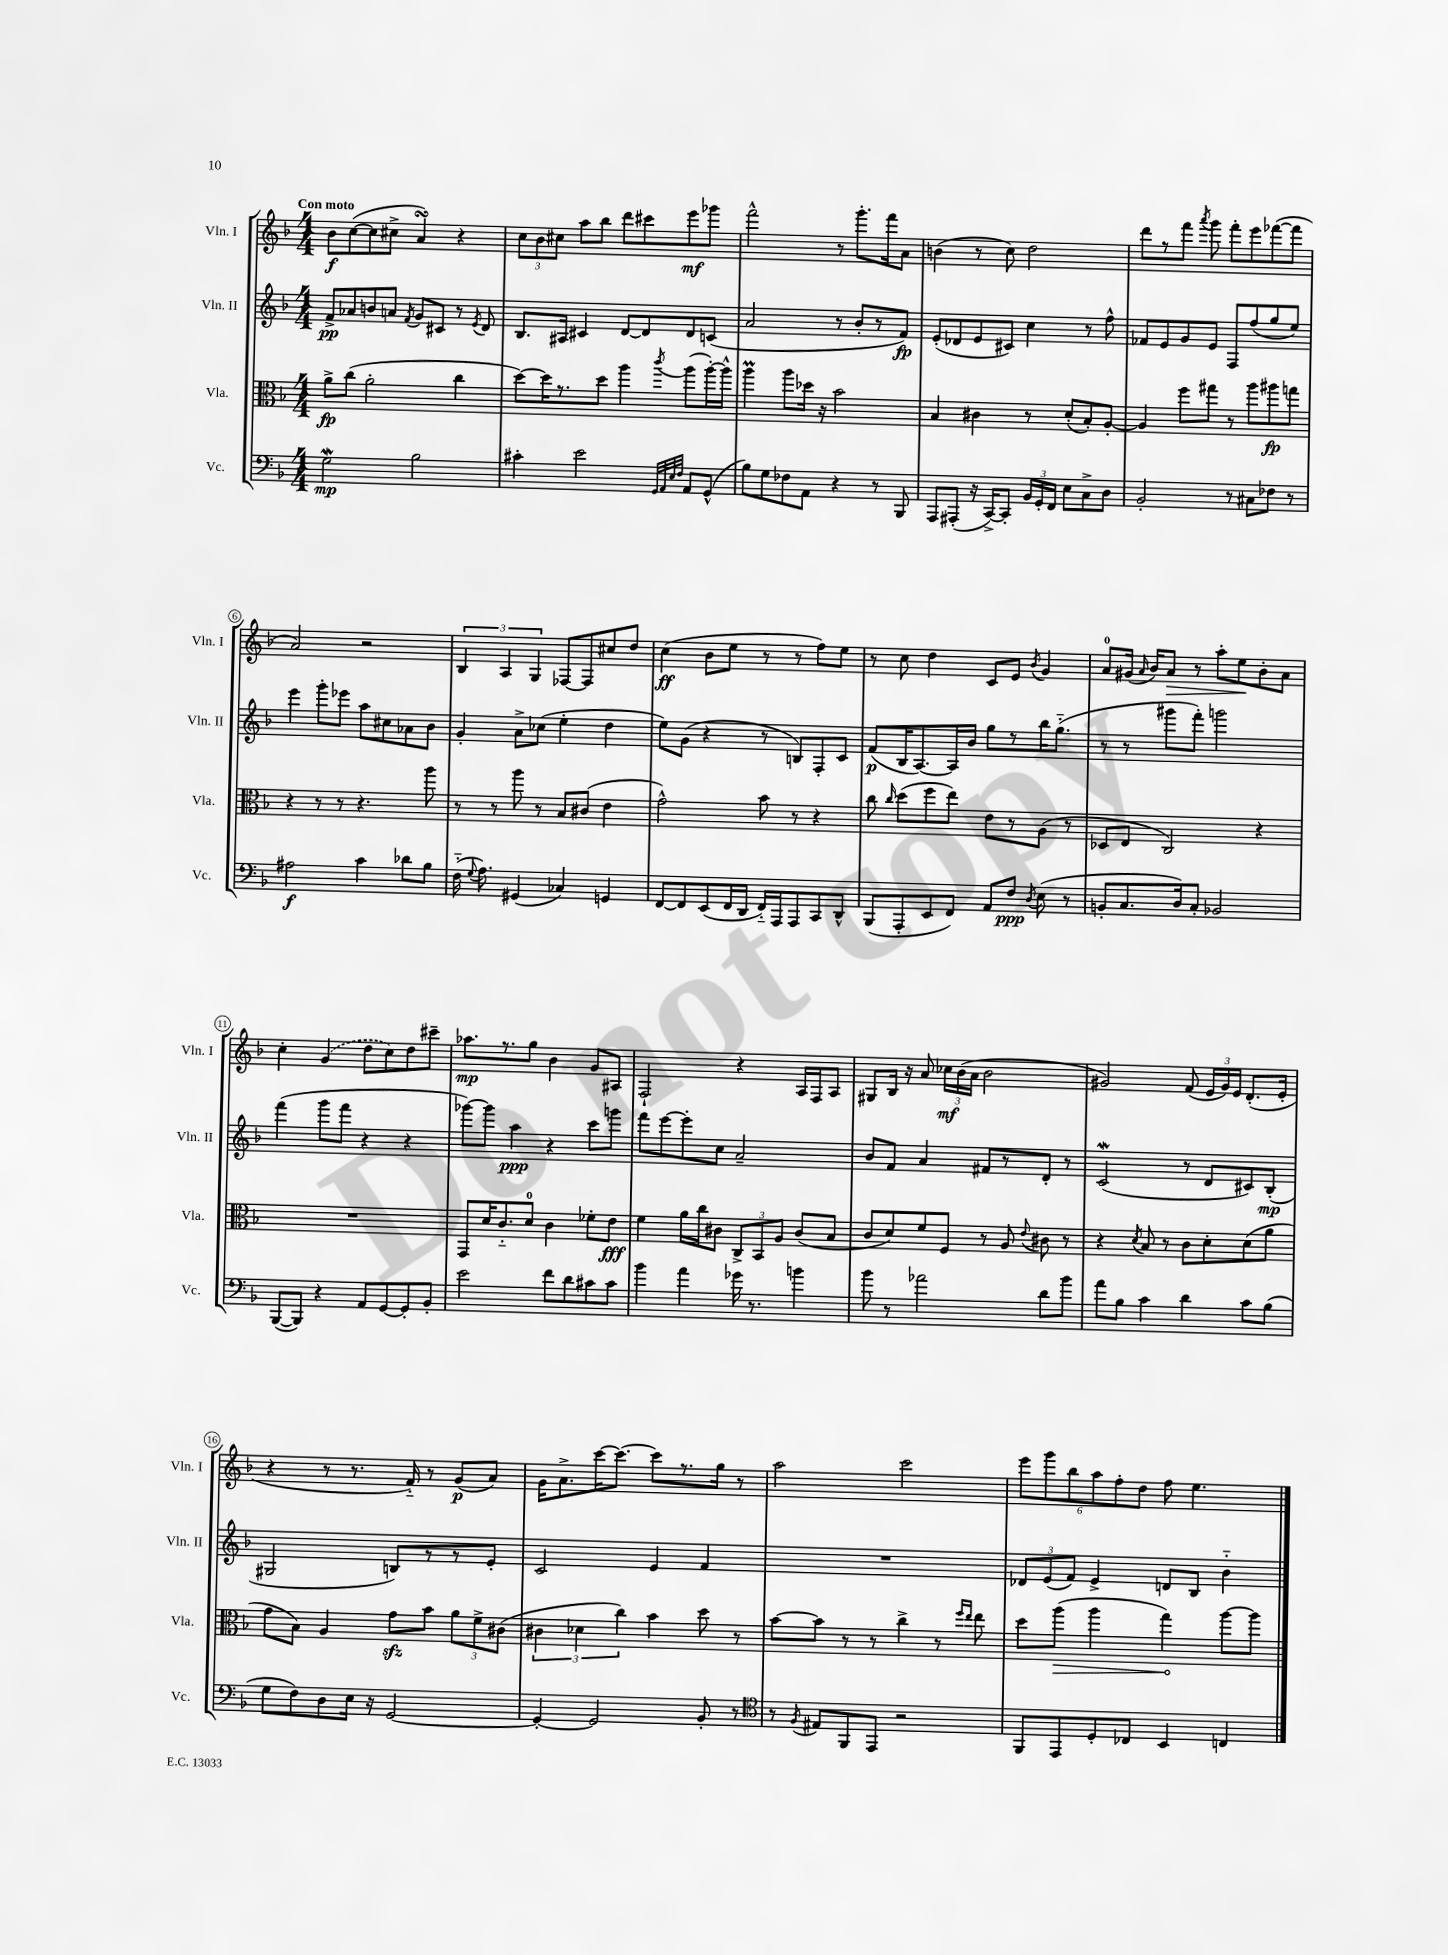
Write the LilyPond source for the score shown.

<<
\new StaffGroup <<
\new Staff = "s0" \with { instrumentName = "Vln. I" shortInstrumentName = "Vln. I" } {
    \clef treble \key f \major \numericTimeSignature \time 4/4 \tempo "Con moto"
    \autoBeamOff bes'8[\f c''8~( c''8 cis''8]-> a'4\turn) r4 |
    \tuplet 3/2 { c''8[ bes'8 cis''8] } a''8[ bes''8] d'''8[ cis'''8 e'''8\mf ges'''8] |
    f'''2-^ r8 g'''8.[-. f'''16 a'8] |
    b'4( r8 c''8) d''2 |
    d'''8[ r8 f'''8] \acciaccatura { a'''8 } g'''8 f'''8[-. e'''8 fes'''8~( fes'''8] |
    a'2) r2 |
    \tuplet 3/2 { bes4 a4 g4 } fes8[~ fes8 cis''8 d''8] |
    c''4\ff( bes'8[ e''8] r8 r8 f''8[) e''8] |
    r8 c''8 d''4 c'8[ e'8] \acciaccatura { bes'8 } g'4 |
    a'8[-0 gis'16]( \grace { a'16 } bes'16[) a'8]\> r8 a''8[-. e''8\! bes'8-. a'8] |
    c''4-. \once \slurDashed g'4( d''8[ c''8) d''8 cis'''8]-- |
    aes''8.[\mp r8. g''8] bes'4 g'8[ ais8] |
    f2-! r4 a16[ f16 a8] |
    gis8[ bes16] r16 a'8 \tuplet 3/2 { ces''16[\mf bes'16( a'16] } bes'2 |
    gis'2) f'8( \tuplet 3/2 { e'16[ gis'16) e'16] } d'8.[-.( e'16]-. |
    r4 r8 r8. f'16-_) r8 g'8[\p( a'8]) |
    g'16[ a'8.-> c'''16~ c'''8.]~ c'''8[ r8. g''16] r8 |
    a''2 c'''2 |
    \tuplet 6/4 { e'''8[ g'''8 bes''8 a''8 f''8-. d''8] } f''8 e''4. \bar "|." |
}
\new Staff = "s1" \with { instrumentName = "Vln. II" shortInstrumentName = "Vln. II" } {
    \clef treble \key f \major \numericTimeSignature \time 4/4
    \autoBeamOff f'8[->\pp aes'8 b'8 a'8] \acciaccatura { f'8 } g'8[ cis'8] r8 \acciaccatura { e'8 } d'8 |
    bes8.[ ais16] cis'4 d'8[~ d'8 d'8 c'8]( |
    a'2 r8 bes'8[-. r8 f'8]\fp) |
    e'8[-.( des'8 e'8 cis'8]) c''4 r8 f''8-^ |
    fes'8[ e'8 g'8 e'8] f8[ f''8( g''8 e''8]) |
    e'''4 g'''8[-. ees'''8] a''8[ cis''8 aes'8 bes'8] |
    g'4-. a'8[-> ces''8]( e''4-. d''4 |
    e''8[) g'8]( r4 r8 b8[) f8-. c'8] |
    f'8[\p( bes16 a8.~) a16 bes'16] g''8[ r8 bes''16 g''8.]-_( |
    r8 r8 gis'''8[ f'''8]-.) g'''2 |
    f'''4( g'''8[ f'''8] r4 r4 |
    ges'''8[~) ges'''8] a''4\ppp r4 c'''8[ g'''8] |
    f'''8[ e'''8~ e'''8-. c''8] a'2-- |
    bes'8[ f'8] a'4 fis'8[ r8 d'8]-. r8 |
    c'2\mordent( r8 d'8[ cis'8) bes8]-.\mp( |
    gis2 b8[) r8 r8 e'8]-. |
    c'2 e'4 f'4 |
    R1 |
    \tuplet 3/2 { des'8[ e'8( f'8]) } e'4-> d'8[ bes8] bes'4-_ \bar "|." |
}
\new Staff = "s2" \with { instrumentName = "Vla." shortInstrumentName = "Vla." } {
    \clef alto \key f \major \numericTimeSignature \time 4/4
    \autoBeamOff a'8[->\fp c''8]( a'2-. c''4 |
    d''8[~) d''16 r8. d''8] a''4 \acciaccatura { c'''8 } a''8[( a''16~-.) a''16]-^ |
    a''4\prall a''8[ des''16] r16 bes'2 |
    bes4 cis'4 r8 d'8[-.( bes8-.) a8]~-. |
    a4 f''8[ gis''8] r8 a''8[ ais''8\fp g''8] |
    r4 r8 r8 r4. a''8 |
    r8 r8 a''8 r8 bes8[ cis'8]( e'4 |
    g'2-^) bes'8 r8 r4 |
    c''8 \grace { c''16 } d''8[( f''8 e''8]) e'8[ r8 a8]( r8 |
    des8[ e8] c2) r4 |
    R1 |
    g,8[ d'16 c'8.-_ d'8]-0 c'4 fes'8[-. e'8]\fff |
    f'4 a'16[ c''16 cis'8] \tuplet 3/2 { c8[-> bes,8 a8] } cis'8[( bes8] |
    c'8[ d'8) f'8 f8] r8 a8 \appoggiatura { e'8 } cis'8 r8 |
    r4 \acciaccatura { d'8 } bes8 r8 c'8[ d'8-. d'8( a'8] |
    g'8[ bes8]) a4 g'8[\sfz bes'8] \tuplet 3/2 { a'8[ f'8-> cis'8]( } |
    \tuplet 3/2 { cis'4 des'4 c''4) } bes'4 d''8 r8 |
    bes'8[~ bes'8] r8 r8 c''4-> r8 \grace { f''16[ e''16] } e''8 |
    d''8[ \once \override Hairpin.circled-tip = ##t a''8]\>( a''4 g''4\!) a''8[~ a''8] \bar "|." |
}
\new Staff = "s3" \with { instrumentName = "Vc." shortInstrumentName = "Vc." } {
    \clef bass \key f \major \numericTimeSignature \time 4/4
    \autoBeamOff g2\mordent\mp bes2 |
    cis'4-. e'2 \grace { g,32[ a,32 e32 f32] } a,8[ g,8]-^( |
    bes8[) g8 fes8 a,8] r4 r8 bes,,8 |
    a,,8[ ais,,8]-.( r16 c,16[~->) c,8]-. \tuplet 3/2 { bes,16[ g,16-. f,16] } e8[ c8-> d8] |
    bes,2-. r8 cis8[ fes8] r8 |
    ais2\f c'4 des'8[ bes8] |
    f16-_( \appoggiatura { g8 } a8.) gis,4( ces4) g,4 |
    f,8[~ f,8 e,8( f,16 d,16] f,16[-_) a,,16 a,,8 c,8 d,8]-^ |
    bes,,8[( a,,8-. e,8 f,8]) a,8[ f8]\ppp \acciaccatura { d8 } e8( r8 |
    b,8[-. c8. d16) c8]-. bes,2 |
    bes,,8[~( bes,,8]) r4 a,8[ g,8~ g,8-. bes,8]-. |
    e'2 f'8[ d'8 cis'8 cis'8] |
    bes'4 a'4 ges'16 r8. b'4 |
    bes'8 r8 aes'2 d'8[ bes'8] |
    a'8[ bes8] c'4 d'4 c'8[ bes8]( |
    g8[ f8) d8 e16] r16 g,2~ |
    g,4~-. g,2 bes,8-. r8 |
    \clef tenor r8 \acciaccatura { f8 } eis8[ f,8 e,8] r2 |
    f,8[ e,8 d8-. ces8] bes,4 c4 \bar "|." |
}
>>
>>
\layout { \context { \Score \override BarNumber.stencil = #(make-stencil-circler 0.1 0.3 ly:text-interface::print) } }
